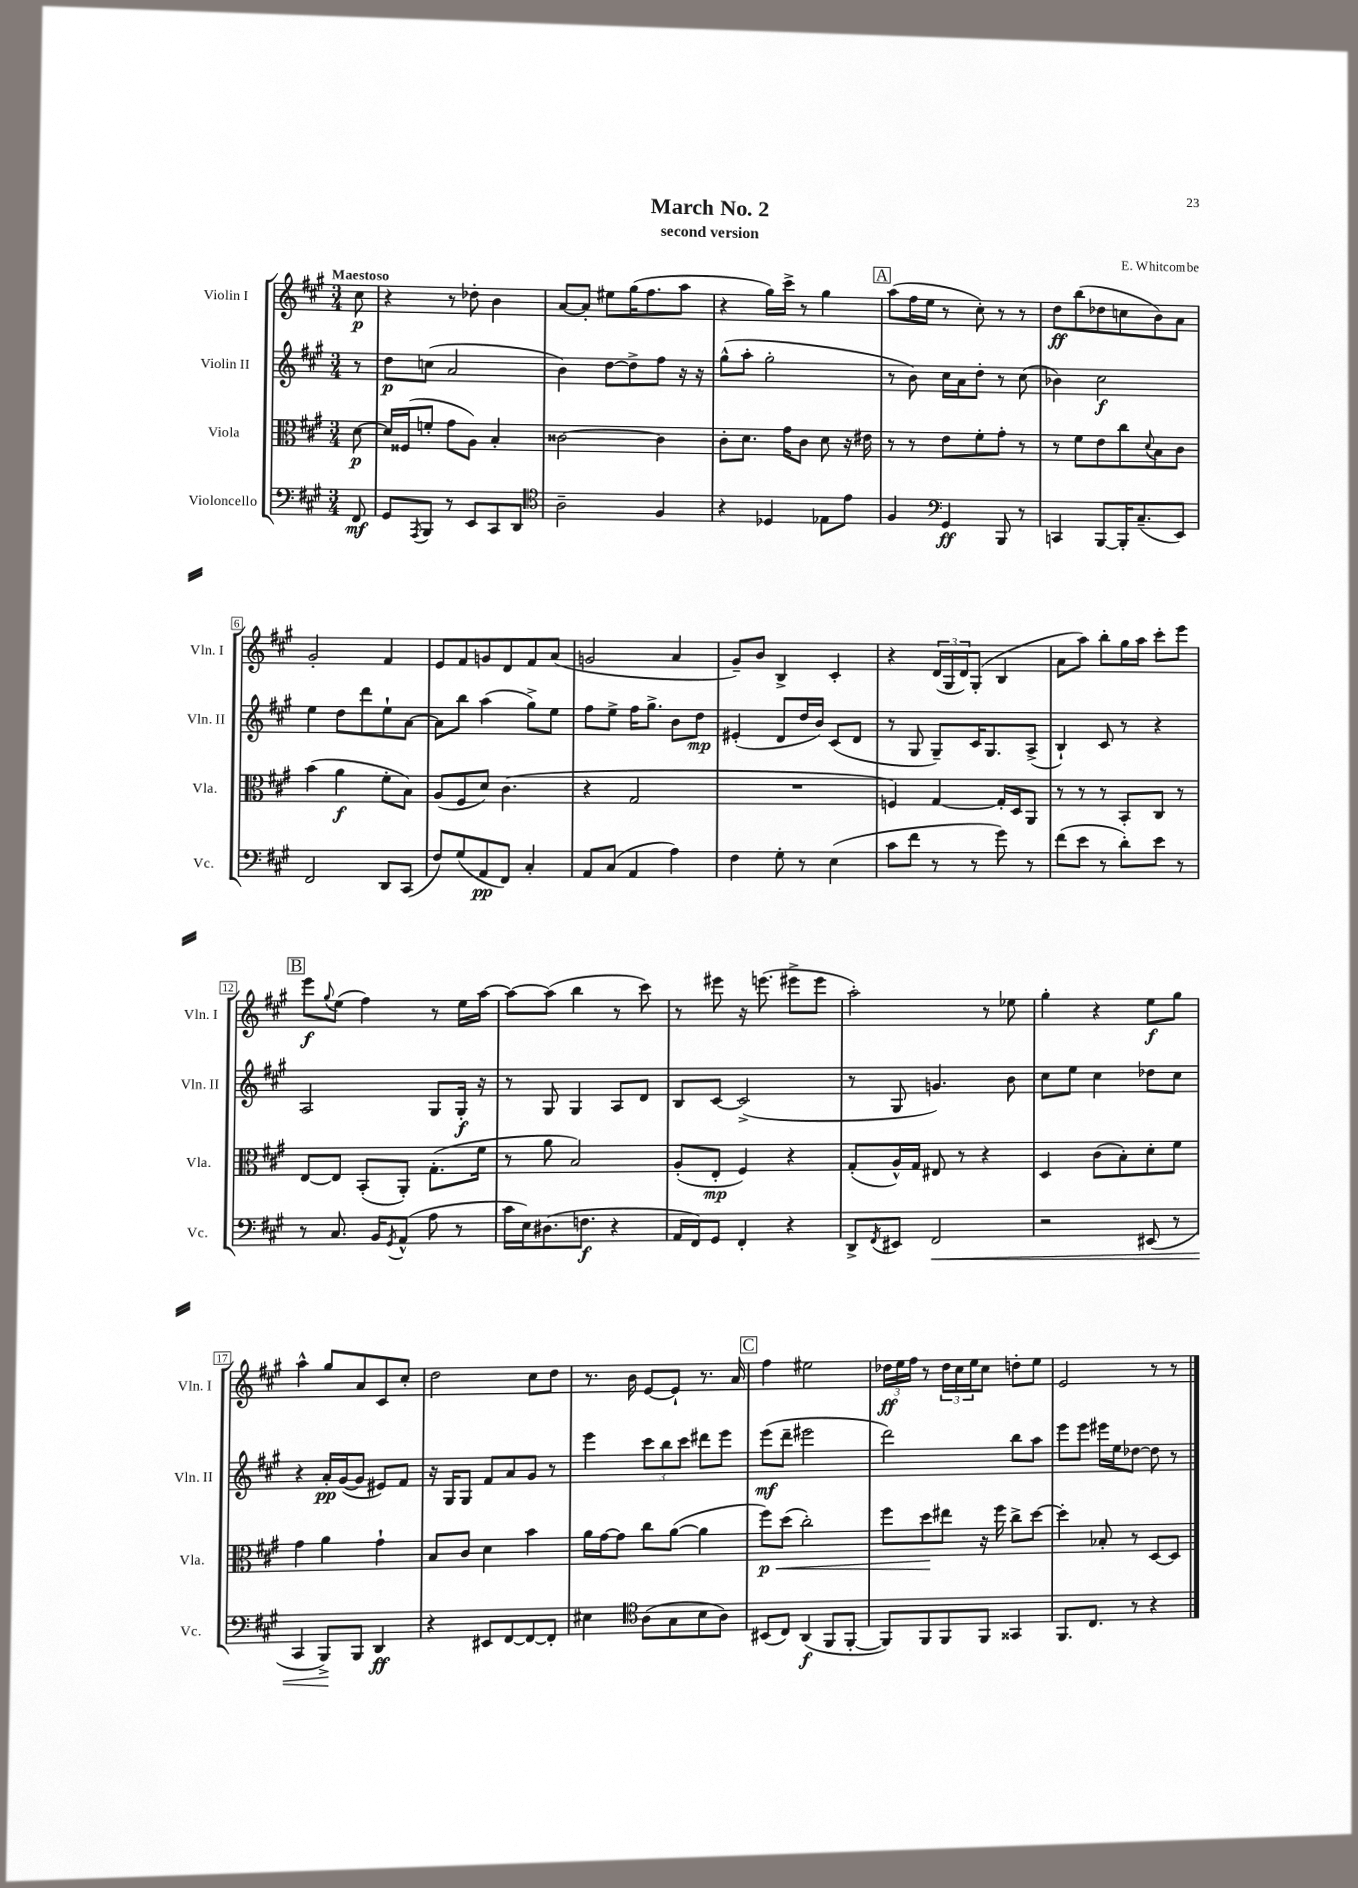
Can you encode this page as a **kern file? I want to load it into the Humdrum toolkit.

**kern	**kern	**kern	**kern
*staff4	*staff3	*staff2	*staff1
*clefF4	*clefC3	*clefG2	*clefG2
*k[f#c#g#]	*k[f#c#g#]	*k[f#c#g#]	*k[f#c#g#]
*M3/4	*M3/4	*M3/4	*M3/4
8FF#	[8d	8r	8cc#
=	=	=	=
8GG#	16d]	8dd	4r
.	(16F##	.	.
8qAAA	.	.	.
8BBB	8f'	(8cc	.
8r	8g#	2a	8r
8EE	8A)	.	8dd-'
8CC#	4B'	.	4b
8DD	.	.	.
=	=	=	=
*clefC4	*	*	*
2A~	[2c##	4b)	[8a
.	.	.	8a']
.	.	[8dd	8ee#
.	.	8dd^]	(16gg#
.	.	.	8.ff#
4F#	4c##]	8ff#	.
.	.	16r	8aa
.	.	16r	.
=	=	=	=
4r	8c#'	(8gg#^^	4r
.	8.d	8aa'	.
4D-	.	2gg#'	16gg#)
.	16g#	.	16ccc#^
.	8c#	.	8r
8E-	8d	.	4gg#
8e	16r	.	.
.	16e#	.	.
=	=	=	=
4F#	8r	8r	(8aa
.	8r	8b)	16ff#
.	.	.	16ee
*clefF4	*	*	*
4GG#	8e	16cc#	8r
.	.	16a	.
.	8f#'	8dd'	8cc#')
8BBB	8g#'	8r	8r
8r	8r	(8cc#	8r
=	=	=	=
4CC	8r	4b-)	8dd
.	8f#	.	(8bb
[8BBB	8e	2cc#	8dd-
16BBB']	8cc#	.	8cc
(8.C#~	.	.	.
.	8qqd	.	.
.	8B	.	8b)
8EE)	8c#	.	8a
=	=	=	=
2FF#	(4b	4ee	2g#'
.	4a	8dd	.
.	.	8ddd	.
8DD	8f#'	8ee`	4f#
(8CC#	8B)	[8a	.
=	=	=	=
8F#)	(8A	8a]	8e
(8G#	8F#	8bb	8f#
8AA	8d)	(4aa	8g
8FF#)	(4.c#	.	8d
4C#'	.	8gg#^)	8f#
.	.	8ee	(8a
=	=	=	=
8AA	4r	8ff#	2g
(8C#	.	8ee^	.
4AA	2G#	16ff#	.
.	.	8.gg#^	.
4A)	.	8b	4a
.	.	8dd	.
=	=	=	=
4F#	2.r	(4e#'	8g#~)
.	.	.	8b
8G#'	.	8d	4B^
8r	.	16dd	.
.	.	16b)	.
(4E	.	(8c#	4c#'
.	.	8d	.
=	=	=	=
8c#	4F)	8r	4r
8f#	.	8G#	.
8r	[4G#	8G#~)	(24d
.	.	.	24G#
.	.	.	24d)
8r	.	16c#	(8G#'
.	.	8.G#	.
8g#)	16G#']	.	4B
.	16D	.	.
8r	8AA	(8A^	.
=	=	=	=
(8f#	8r	4B`)	8a
8e	8r	.	8aa)
8r	8r	8c#	8bb'
8d')	8BB'	8r	16gg#
.	.	.	16aa
8e	8C#	4r	8ccc#'
8r	8r	.	8eee
=	=	=	=
8r	[8E	2A	8eee
.	.	.	8qqgg#
8.C#	8E]	.	(8ee
.	(8BB'	.	4ff#)
16BB	.	.	.
8qGG#	.	.	.
(8AA^^	8AA')	.	.
8A	(8.G#'	8G#	8r
8r	.	16G#'	16ee
.	16f#	16r	[16aa
=	=	=	=
16c#	8r	8r	8aa_
16E)	.	.	.
(8.D#	8a	8G#	(8aa]
.	2B)	4G#	4bb
8.F	.	.	.
4r	.	8A	8r
.	.	8d	8ccc#)
=	=	=	=
16AA	(8A'	8B	8r
16FF#)	.	.	.
8GG#	8E'	[8c#	8eee#
4FF#'	4F#)	(2c#^]	16r
.	.	.	(8.eee
4r	4r	.	8eee#^
.	.	.	8eee#
=	=	=	=
8DD^	(8G#'	8r	2aa')
8qFF#	.	.	.
8EE#	16A^^)	8G#	.
.	16G#	.	.
2FF#	8E#	4.g)	.
.	8r	.	.
.	4r	.	8r
.	.	8b	8ee-
=	=	=	=
2r	4D	8cc#	4gg#'
.	.	8ee	.
.	(8c#	4cc#	4r
.	8B')	.	.
(8EE#	8d'	8dd-	8ee
8r	8f#	8cc#	8gg#
=	=	=	=
4CC#	4g#	4r	4aa^^
8BBB^)	4a	16a'	8gg#
.	.	([16g#	.
8BBB	.	8g#]	8a
4DD	4g#`	8e#)	8c#
.	.	8f#	8cc#'
=	=	=	=
4r	8B	16r	2dd
.	.	16G#	.
.	8c#	8G#	.
8EE#	4d	8f#	.
[8FF#	.	8a	.
8FF#_	4b	8g#	8cc#
8FF#']	.	8r	8dd
=	=	=	=
4E#	16a	4eee	8.r
.	[16g#	.	.
.	8g#]	.	.
.	.	.	16b
*clefC4	*	*	*
(8A	8cc#	12ccc#	[8e
.	.	12bb	.
8G#	([8a	.	8e`]
.	.	12ccc#	.
8B	4a]	8ddd#	8.r
8A)	.	8eee	.
.	.	.	16a
=	=	=	=
(8BB#	8ff#)	(8eee	4ff#
8C#)	(8dd	8ddd~	.
(4AA	2cc#')	2eee#	2ee#
8FF#	.	.	.
[8FF#'	.	.	.
=	=	=	=
8FF#])	8ff#	2ddd)	24dd-
.	.	.	24ee
.	.	.	24ff#
8FF#	8dd	.	8r
8FF#	8ee#	.	24dd-
.	.	.	24cc#
.	.	.	24ee
8FF#	16r	.	8cc#
.	16ff#	.	.
4GG##	8cc#^	8bb	8dd'
.	[8dd	8aa	8ee
=	=	=	=
8.FF#	4dd']	8eee	2e
.	.	8eee	.
8.C#	.	.	.
.	8B-'	16eee#	.
.	.	16ee	.
8r	8r	[8dd-	.
4r	[8D	8dd-]	8r
.	8D]	8r	8r
==	==	==	==
*-	*-	*-	*-
